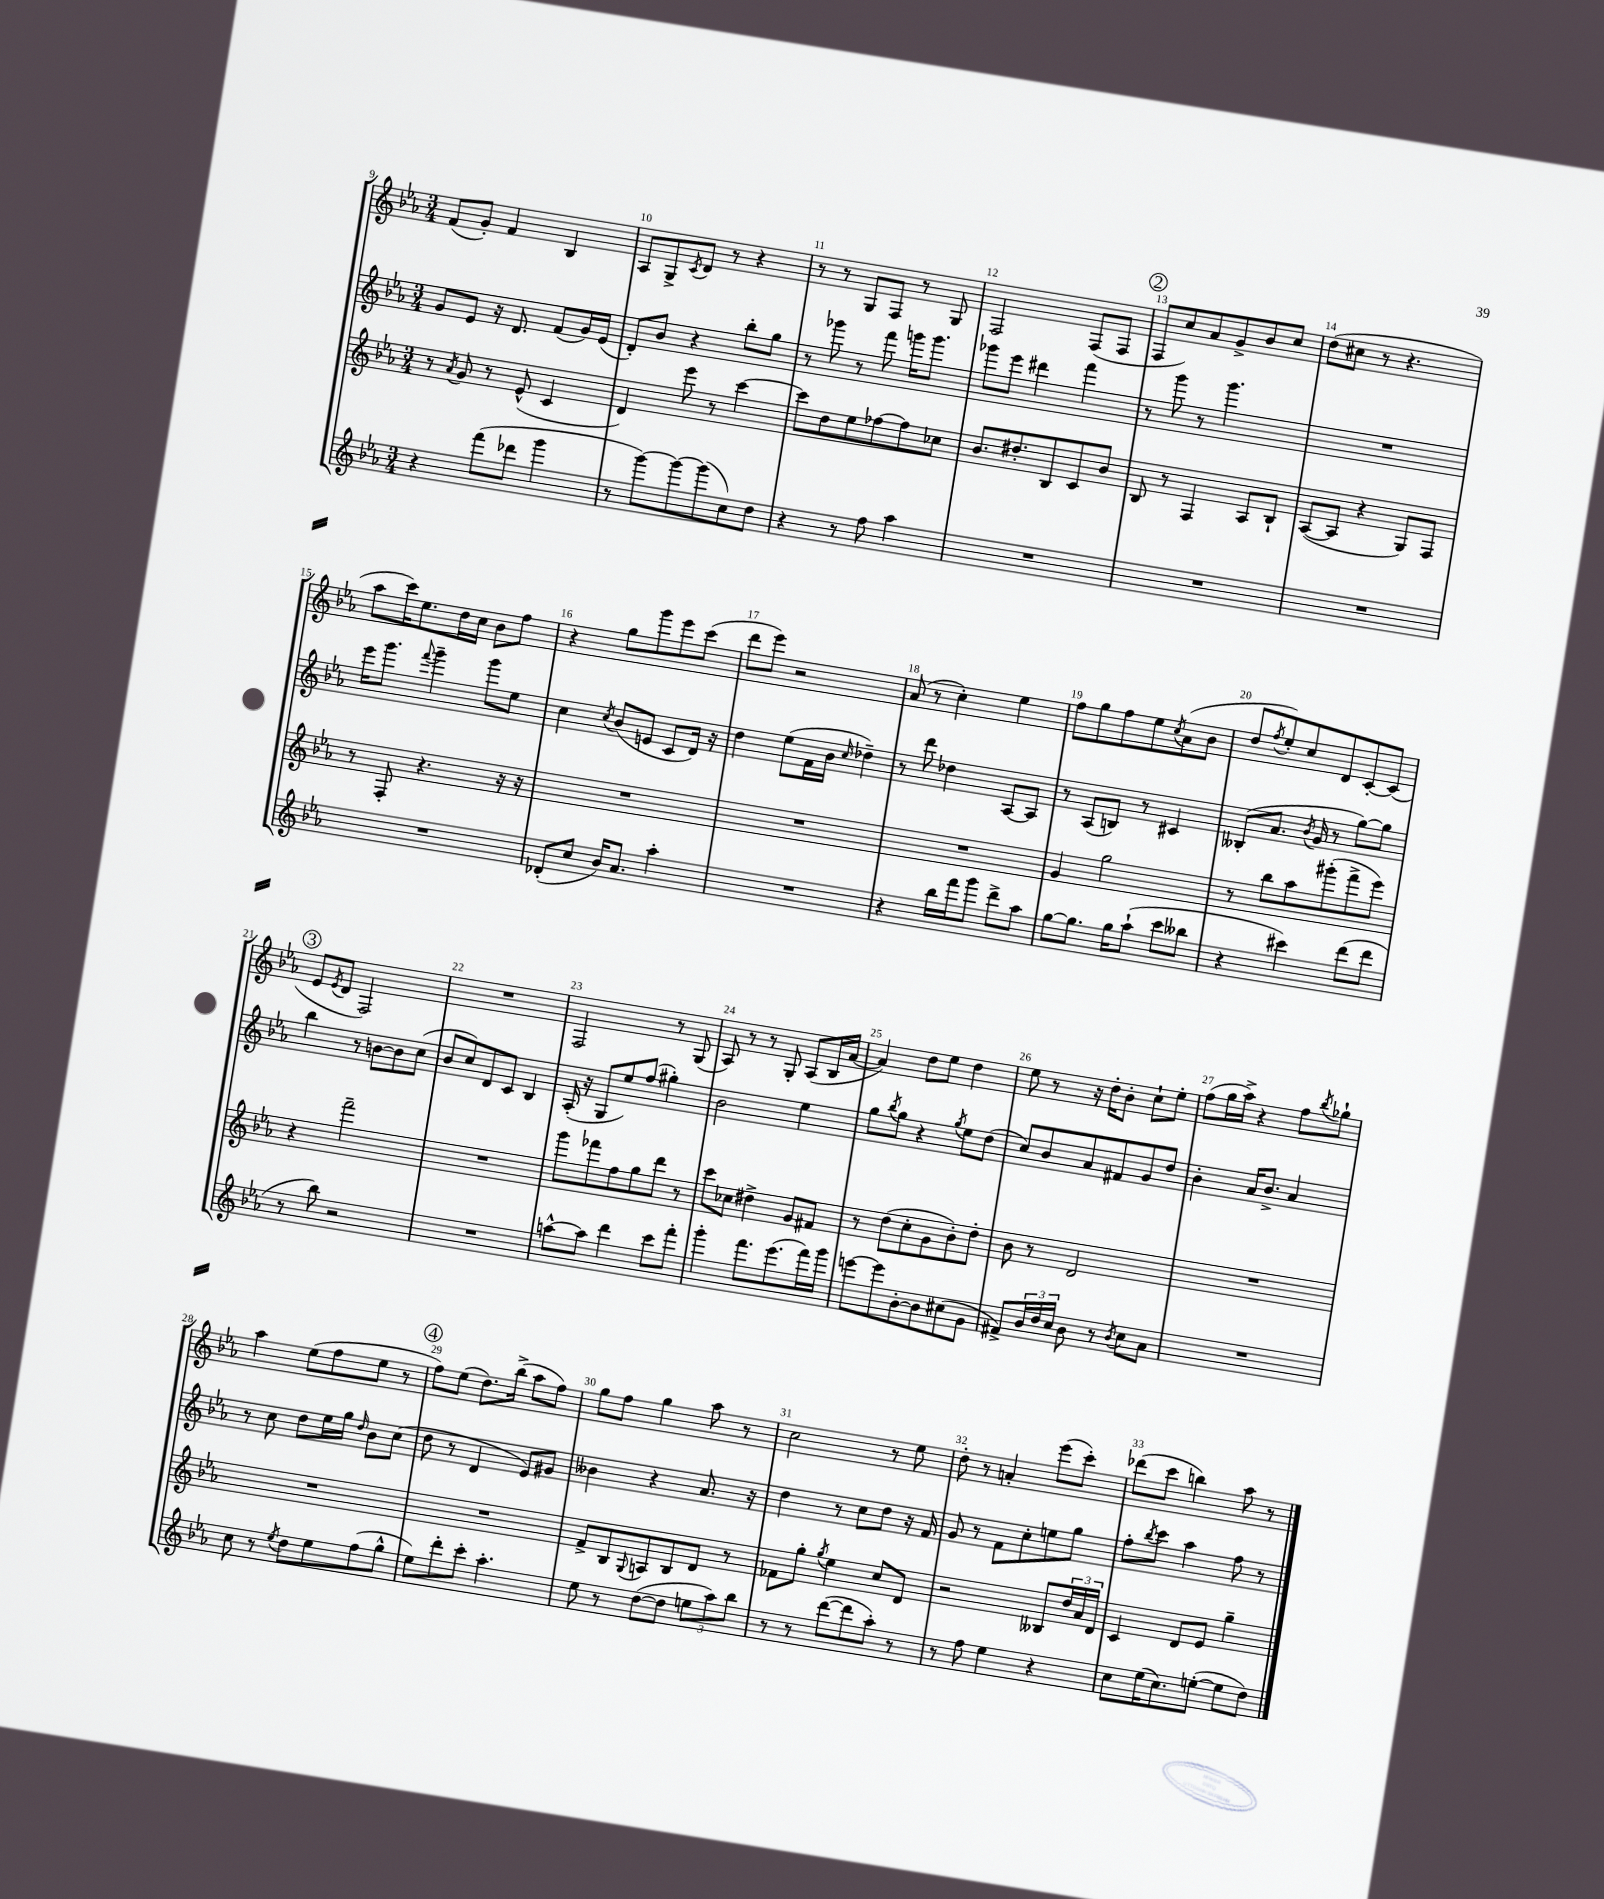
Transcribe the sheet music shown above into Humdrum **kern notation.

**kern	**kern	**kern	**kern
*staff4	*staff3	*staff2	*staff1
*clefG2	*clefG2	*clefG2	*clefG2
*k[b-e-a-]	*k[b-e-a-]	*k[b-e-a-]	*k[b-e-a-]
*M3/4	*M3/4	*M3/4	*M3/4
4r	8r	8g	(8f
.	8qa-	.	.
.	8g	8e-	8g')
(8fff	8r	16r	4f
.	.	8.d	.
8ddd-	(8e-^^	.	.
4ggg	4c	(8f	4B-
.	.	16g)	.
.	.	(16e-	.
=	=	=	=
8r	4d)	8d')	8A-
[8ggg)	.	8b-	8G^
.	.	.	8qc
8ggg_	8eee-	4r	8d
(8ggg]	8r	.	8r
8cc)	[4ccc	8bb-'	4r
8dd	.	8gg	.
=	=	=	=
4r	8ccc]	8r	8r
.	8dd	8ggg-	8r
8r	8ee-	8r	8G
8ff	[8ff-	8fff	8F
4aa-	8ff-]	16ggg	8r
.	.	8.ggg	.
.	8cc-	.	8G
=	=	=	=
2.r	8.b-	8ggg-	2F
.	.	8eee-	.
.	8.dd#'	.	.
.	.	4ddd#	.
.	8B-	.	.
.	8c	4fff	(8F
.	8b-	.	8F
=	=	=	=
2.r	8B-	8r	8F
.	8r	8ggg	8cc)
.	4F	8r	8a-
.	.	4.ggg	8g^
.	8A-	.	8b-
.	8B-`	.	8cc
=	=	=	=
2.r	([8A-	2.r	(8dd
.	8A-]	.	8cc#
.	4r	.	8r
.	.	.	4.r
.	8G)	.	.
.	8F	.	.
=	=	=	=
2.r	8r	16eee-	8aa-
.	.	8.ggg	.
.	8F'	.	16ccc)
.	.	.	8.ee-
.	.	8qqfff	.
.	4.r	4ggg~	.
.	.	.	16dd
.	.	.	16cc
.	.	8ggg	8b-
.	16r	8ee-	8ff
.	16r	.	.
=	=	=	=
(8d-'	2.r	4cc	4r
8cc	.	.	.
.	.	8qcc	.
16b-)	.	(8b-	8gg
8.a-	.	.	.
.	.	8e	8ggg
4aa-'	.	8c	8eee-
.	.	16d)	(8ccc
.	.	16r	.
=	=	=	=
2.r	2.r	4dd	8ddd
.	.	.	8eee-)
.	.	(8ee-	2r
.	.	16f	.
.	.	16b-	.
.	.	16qqcc	.
.	.	4dd-~)	.
=	=	=	=
4r	2.r	8r	(8a-
.	.	8ddd	8r
16bb-	.	4dd-	4cc')
16fff	.	.	.
8ggg	.	.	.
8ddd^	.	[8A-	4ee-
8aa-	.	8A-]	.
=	=	=	=
[8gg	4g	8r	8ff
8.gg]	.	(8A-	8gg
.	2gg	8B)	8ff
16gg	.	.	.
(8aa-`	.	8r	8ee-
.	.	.	8qcc
8ccc	.	4c#	(8a-
8bb--	.	.	8b-
=	=	=	=
4r	8r	(8B--'	8dd
.	.	.	8qff
.	8bb-	8.a-	8ee-')
4ccc#)	8aa-	.	8cc
.	.	8qb-	.
.	.	16g	.
.	(8ggg#'	8r	8d
(8ddd	8fff^	[8gg)	[8c'
8ddd	8eee-)	8gg]	(8c]
=	=	=	=
8r	4r	4bb-	8e-
.	.	.	8qe-
8bb-)	.	.	8d
2r	2fff~	8r	2F)
.	.	[8b	.
.	.	8b]	.
.	.	(8cc	.
=	=	=	=
2.r	2.r	8b-	2.r
.	.	8cc)	.
.	.	8d	.
.	.	8c	.
.	.	4B-	.
=	=	=	=
[8aa^^	8ggg	(16A-'	2F
.	.	16r	.
8aa]	8fff-	8G	.
4ddd	8ff	8ee-)	.
.	8gg	(8ff	.
8ccc	8ddd	4gg#')	8r
8fff'	8r	.	(8G
=	=	=	=
4ggg'	8ccc	2b-	8A-)
.	8cc-	.	8r
8.fff	4dd#^	.	8r
.	.	.	8G'
(8.eee-	.	.	.
.	8g	4ee-	(8A-
16fff)	8f#	.	16B-
16ggg	.	.	[16a-
=	=	=	=
[8eee	8r	8gg	4a-])
.	.	8qbb-	.
8eee]	(8dd	8gg	.
[8b-'	8cc'	4r	8dd
8b-]	8g	.	8ee-
.	.	8qgg	.
(8cc#	8b-')	8ee-	4dd
8g	8dd'	(8dd	.
=	=	=	=
8f#^)	8b-	8cc)	8ee-
24b-	8r	8b-	8r
24dd	.	.	.
24cc	.	.	.
8b-	2d	8a-	16r
.	.	.	16dd'
8r	.	8f#	8b-'
8qb-	.	.	.
8cc	.	8g	8cc`
8a-	.	8dd	8ee-'
=	=	=	=
2.r	2.r	4b-'	(8ff
.	.	.	16gg
.	.	.	16aa-^)
.	.	16a-	4r
.	.	8.b-^	.
.	.	4a-	8ff
.	.	.	8qbb-
.	.	.	8gg-`
=	=	=	=
8cc	2.r	8r	4aa-
8r	.	8cc	.
8qee-	.	.	.
8dd	.	8dd	(8ee-
8ee-	.	16ee-	8ff
.	.	16gg	.
.	.	16qqdd	.
(8ff	.	8b-	8ee-
8gg^^	.	(8cc	8r
=	=	=	=
8ee-)	2.r	8dd	8ff)
8ddd'	.	8r	(8ee-
8ccc'	.	4d	8.dd)
4.aa-'	.	.	.
.	.	.	(16bb-^
.	.	8e-)	8aa-
.	.	8g#	8ff)
=	=	=	=
8ee-	8f^	4b--	8gg
8r	8B-	.	8ff
.	8qqG	.	.
([8dd	8A	4r	4gg
8dd]	8B-	.	.
12ee	8d	8.a-	8aa-
12aa-)	.	.	.
.	8r	.	8r
12bb-	.	.	.
.	.	16r	.
=	=	=	=
8r	8f-	4dd	2cc
8r	8gg'	.	.
.	8qgg	.	.
([8ddd	4ee-	8r	.
8ddd]	.	8cc	.
8aa-')	8cc	8dd	8r
8r	8d	16r	8ee-
.	.	16f	.
=	=	=	=
8r	2r	8g	8dd'
8ff	.	8r	8r
4ee-	.	8f	4a'
.	.	8cc'	.
4r	8B--	8ee	(8eee-
.	24dd	8gg	8ccc')
.	24a-	.	.
.	24d	.	.
=	=	=	=
8cc	4c	8ff'	(8ddd-
.	.	8qbb-	.
(16ee-	.	8ccc	8ccc
8.cc)	.	.	.
.	8d	4aa-	4bb)
([8ee'	8e-	.	.
8ee]	4gg~	8ff	8aa-
8dd)	.	8r	8r
==	==	==	==
*-	*-	*-	*-
